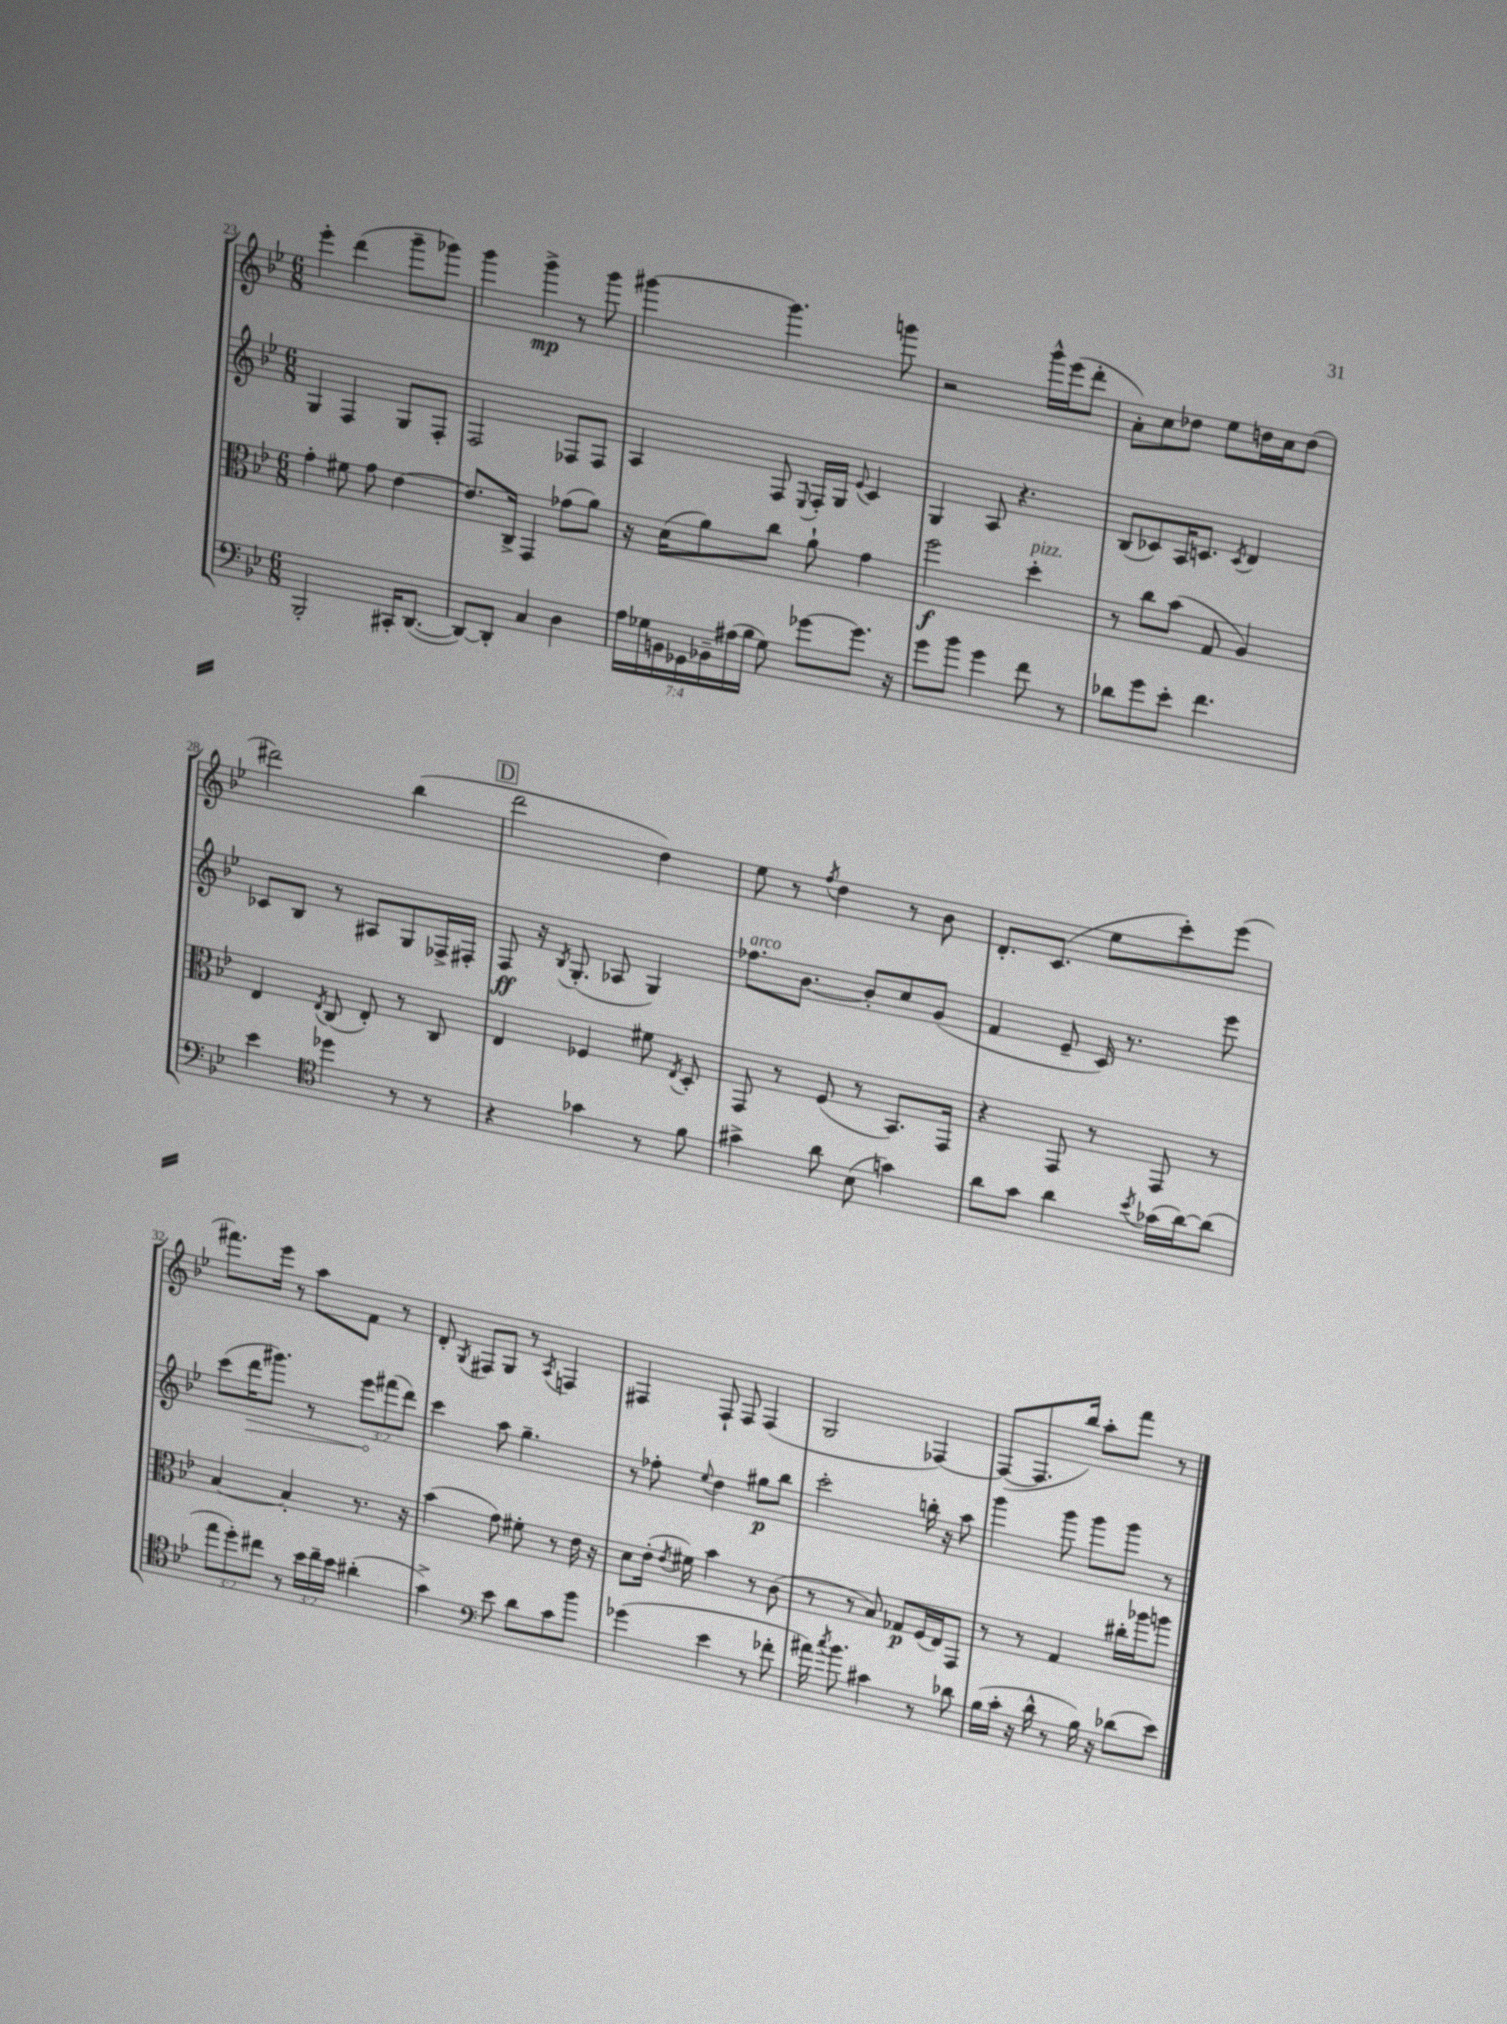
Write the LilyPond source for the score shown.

<<
\new StaffGroup <<
\new Staff = "s0" {
    \clef treble \key bes \major \numericTimeSignature \time 6/8
    \autoBeamOff ees'''4-. d'''4( g'''8[-- ges'''8]) |
    g'''4 g'''4->\mp r8 g'''8 |
    gis'''4~ gis'''4. g'''8 |
    r2 g'''16[-^ ees'''16( d'''8]-. |
    a'8[-.) c''8 des''8] ees''8[ d''16 c''16 d''8]( |
    dis'''2) bes''4( |
    \mark \markup { \box "D" } d'''2 d''4) |
    ees''8 r8 \acciaccatura { f''8 } d''4 r8 bes'8 |
    d'8.[-. c'8.]( ees''8[ c'''8-.) ees'''8]( |
    fis'''8.[) ees'''16] r8 a''8[ f'8] r8 |
    d'8-. \acciaccatura { g8 } fis8[ g8] r8 \acciaccatura { a8 } f4 |
    fis4 fis8-! fis8 fis4( |
    g2 fes4~) |
    fes8[~( fes8. bes''16]) a''8[-. f'''8] r8 \bar "|." |
}
\new Staff = "s1" {
    \clef treble \key bes \major \numericTimeSignature \time 6/8 \override Staff.TupletNumber.text = #tuplet-number::calc-fraction-text
    \autoBeamOff g4 f4 g8[ f8]-. |
    f2 fes8[ fes8] |
    a4 f8 \appoggiatura { ees8 } f16[-. g16] \appoggiatura { ees'8 } c'4 |
    g4 a8 r4. |
    bes8[( ces'8) a16 c'8.] \acciaccatura { c'8 } d'4 |
    ces'8[ bes8] r8 ais8[ g8 fes16-> fis16]-. |
    \mark \markup { \box "D" } f8\ff r16 \acciaccatura { bes8 } g8.-.( aes8 g4) |
    fes''8.[^\markup { \italic "arco" } bes'8.]~ bes'8[-. c''8 g'8]( |
    f'4 ees'8-- c'16) r8. ees'''8 |
    c'''8[( \once \override Hairpin.circled-tip = ##t d'''16\> gis'''8.]) r8 \tuplet 3/2 { ees'''8[\! fis'''8( d'''8]) } |
    c'''4 a''8 g''4.-- |
    r8 fes''8-. \appoggiatura { ees''8 } d''4 gis''8[\p bes''8] |
    c'''2-. b''16-. r16 a''8 |
    g'''4 g'''8 g'''8[ g'''8] r8 \bar "|." |
}
\new Staff = "s2" {
    \clef alto \key bes \major \numericTimeSignature \time 6/8
    \autoBeamOff g'4-. fis'8 g'8 ees'4~ |
    ees'8.[ c16]-> g,4 ges'8[( a'8]) |
    r16 d'16[( a'8) c''8] a'8-! g'4 |
    f''2\f d''4-.^\markup { \italic "pizz." } |
    r8 c''8[ bes'8]( g8 a4) |
    ees4 \acciaccatura { ees8 } c8( ees8-.) r8 c8 |
    \mark \markup { \box "D" } ees4 fes4 fis'8 \acciaccatura { ees8 } d8-. |
    g,8 r8 f8( r8 bes,8.[) g,16] |
    r4 g,8 r8 g,8 r8 |
    bes4~ bes4-. r8. r16 |
    bes'4( g'8) fis'8-. r8 ees'16 r16 |
    d'8[ ees'16]-.( \acciaccatura { ees'8 } fis'16) bes'4 r8 c'8( |
    r8 r8 bes8) ges8[\p f16( ees16) g,8] |
    r8 r8 g4 cis''16[-. aes''16 a''8] \bar "|." |
}
\new Staff = "s3" {
    \clef bass \key bes \major \numericTimeSignature \time 6/8 \override Staff.TupletNumber.text = #tuplet-number::calc-fraction-text
    \autoBeamOff bes,,2-. cis,16[-. d,8.]~( |
    d,8[~) d,8]-. c4 d4 |
    \tuplet 7/4 { a16[ ges16 b,16 ges,16 bes,16-- ais16( bes16] } ges8) ges'8[~ ges'8.] r16 |
    g'8[ bes'8] g'4 f'8 r8 |
    des'8[ g'8 ees'8]-. f'4. |
    ees'4 \clef tenor des''4 r8 r8 |
    \mark \markup { \box "D" } r4 ges'4 r8 f'8 |
    gis'4-> a'8 bes8( g'4) |
    a'8[ g'8] a'4 \acciaccatura { bes'8 } ges'16[( a'16~) a'8]( |
    \tuplet 3/2 { ees''8[ d''8-.) cis''8] } r8 \tuplet 3/2 { bes'16[ cis''16-- bes'16] } ais'4-.( |
    g'4->) \clef bass ees'8 d'8[ c'8 bes'8] |
    ges'4( ees'4 r8 fes'8-. |
    ais'16) \acciaccatura { c''8 } bes'8. cis'4 r8 des'8 |
    bes16[( c'16]-. r16 d'16-^ r8 bes16) r16 des'8[( ees'8]) \bar "|." |
}
>>
>>
\layout { \context { \Score currentBarNumber = #23 } }
